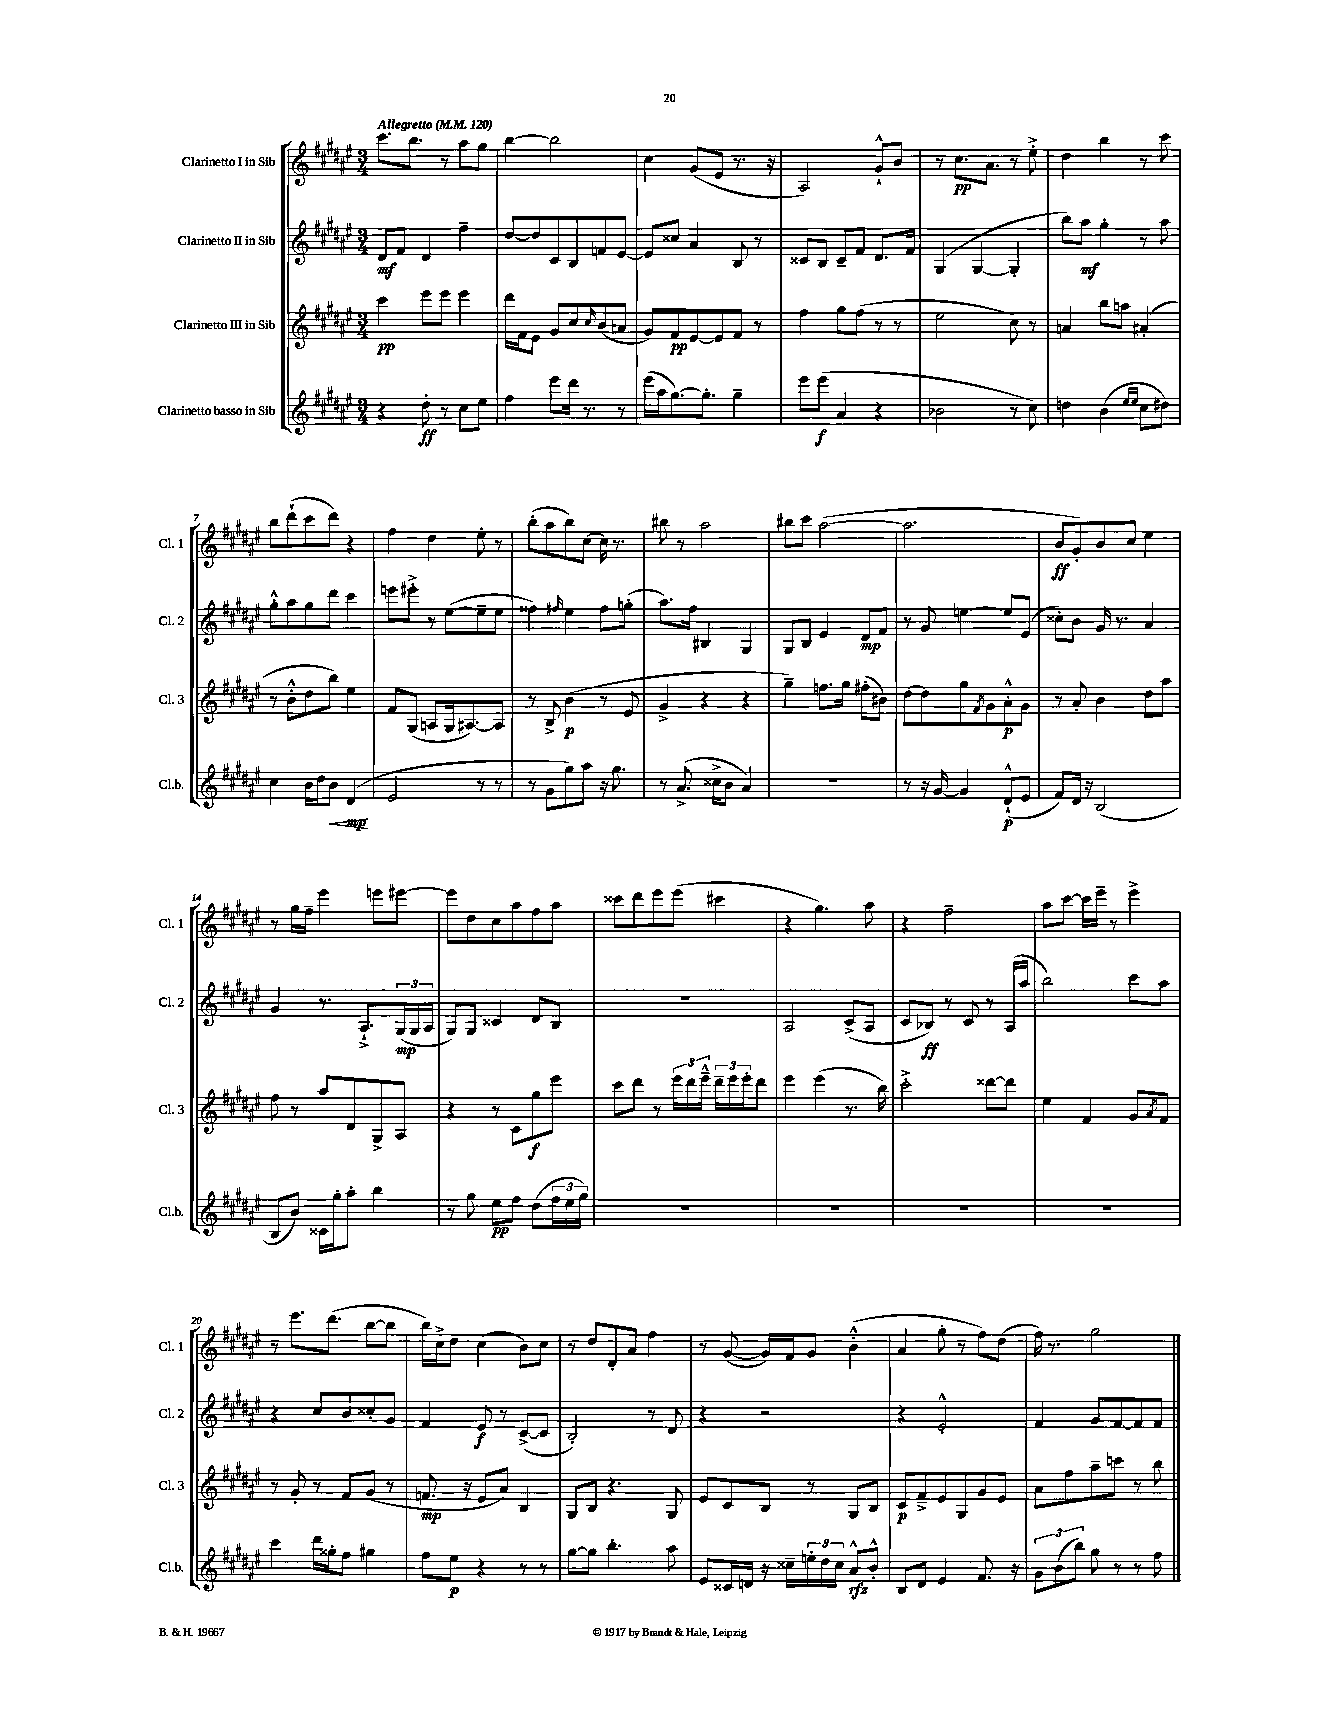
<<
\new StaffGroup <<
\new Staff = "s0" \with { instrumentName = "Clarinetto I in Sib" shortInstrumentName = "Cl. 1" } {
    \clef treble \key fis \major \numericTimeSignature \time 3/4 \tempo "Allegretto" 4 = 120
    cis'''8. b''8. r8 ais''8 gis''8 |
    b''4~ b''2 |
    cis''4 gis'8( eis'8 r8. r16 |
    ais2) gis'8-!-^ b'8 |
    r8 cis''8.\pp ais'8. r8 eis''8-.-> |
    dis''4 b''4 r8 cis'''8 |
    b''8 dis'''8-!( cis'''8 dis'''8) r4 |
    fis''4 dis''4 eis''8-. r8 |
    b''8-.( ais''8 b''8) cis''8~ cis''16 r8. |
    bis''8 r8 ais''2 |
    bis''8 cis'''8 ais''2~( |
    ais''2. |
    b'8\ff gis'8-.) b'8 cis''8 eis''4 |
    r8 gis''16 fis''16-- eis'''4 e'''8 eis'''8~ |
    eis'''8 dis''8 cis''8 ais''8 fis''8 ais''8 |
    cisis'''8 dis'''8 eis'''8 eis'''8( cis'''4 |
    r4 gis''4.) ais''8 |
    r4 fis''2-- |
    ais''8 cis'''8~ cis'''16 eis'''16-- r8 eis'''4-> |
    r8 eis'''8. dis'''8.( b''8~ b''8 |
    b''16) cis''16-> dis''8 cis''4( b'8) cis''8 |
    r8 dis''8 dis'8-. ais'8 fis''4 |
    r8 gis'8~( gis'16) fis'16 gis'8 b'4-.-^( |
    ais'4 gis''8-. r8 fis''8) dis''8( |
    fis''16) r8. gis''2 \bar "|." |
}
\new Staff = "s1" \with { instrumentName = "Clarinetto II in Sib" shortInstrumentName = "Cl. 2" } {
    \clef treble \key fis \major \numericTimeSignature \time 3/4
    dis'8\mf fis'8 dis'4 fis''4-- |
    dis''8~ dis''8 cis'8 b8 f'8 eis'8~ |
    eis'8 cisis''8 ais'4 b8 r8 |
    cisis'8 b8 cisis'8-- fis'8 dis'8. fis'16 |
    gis4( gis4~ gis4-. |
    b''8) ais''8\mf gis''4-. r8 ais''8 |
    gis''8-.-^ ais''8 gis''8 dis'''8 cis'''4 |
    e'''8 eis'''8-.-> r8 eis''8~( eis''8-- eis''8 |
    fisis''4) \grace { fis''16 } eis''4 fis''8 g''8-.( |
    ais''8.) fis''16 bis4 gis4 |
    gis8 b8 eis'4 dis'8\mp fis'8 |
    r8 gis'8 e''4~ e''8 eis'8( |
    cisis''8-.) b'8 gis'16 r8. ais'4 |
    gis'4 r8. ais8.-!-> \tuplet 3/2 { gis16\mp( gis16 ais16 } |
    gis8) gis8 cisis'4 dis'8 b8 |
    R2. |
    ais2 cis'8->( ais8 |
    cis'8 bes8\ff) r8 cis'8 r8 ais16( ais''16 |
    b''2) cis'''8 ais''8 |
    r4 cis''8 b'8 cisis''8-. gis'8 |
    fis'4 eis'8\f r8 cis'8~->( cis'8 |
    b2-.) r8 dis'8 |
    r4 r2 |
    r4 eis'2-.-^ |
    fis'4 gis'8 fis'8~ fis'8 fis'8 \bar "|." |
}
\new Staff = "s2" \with { instrumentName = "Clarinetto III in Sib" shortInstrumentName = "Cl. 3" } {
    \clef treble \key fis \major \numericTimeSignature \time 3/4
    cis'''4\pp eis'''8 eis'''8 eis'''4 |
    dis'''16 fis'16 eis'8 gis'8 cis''8 \grace { cis''16 } b'8( a'8 |
    gis'8) fis'8\pp eis'8~ eis'8 fis'8 r8 |
    fis''4 gis''8 fis''8( r8 r8 |
    eis''2 cis''8) r8 |
    a'4 b''8 a''8 ais'4-.( |
    r8 b'8-.-^ dis''8 b''8) eis''4 |
    fis'8 gis8( a8 gis16 ais8.~) ais8 |
    r8 b8-> b'4\p( r8 eis'8 |
    gis'4-> r4 r4 |
    gis''4--) f''8. gis''16 fis''8-.( bis'8) |
    dis''8~ dis''8 gis''8 \acciaccatura { fis'8 } gis'8 ais'8-.-^\p gis'8 |
    r8 ais'8-. b'4 dis''8 ais''8 |
    fis''8 r8 ais''8 dis'8 gis8-> ais8 |
    r4 r8 cis'8 gis''8\f eis'''8 |
    cis'''8 dis'''8 r8 \tuplet 3/2 { eis'''16 dis'''16 eis'''16---^ } \tuplet 3/2 { dis'''16-- eis'''16 eis'''16-. } dis'''8 |
    eis'''4 eis'''4( r8. b''16) |
    cis'''2-.-> disis'''8~ disis'''8 |
    eis''4 fis'4 gis'8 \acciaccatura { ais'8 } fis'8 |
    r8 gis'8-. r8 fis'8 gis'8( r8 |
    f'8.\mp r16 eis'8 ais'8) b4 |
    gis8 b8 r4. gis8 |
    eis'8 cis'8 b8 r8 gis8 b8 |
    cis'8\p fis'8---> eis'8 gis8 gis'8 eis'8 |
    ais'8 fis''8 ais''8-- c'''8 r8 b''8 \bar "|." |
}
\new Staff = "s3" \with { instrumentName = "Clarinetto basso in Sib" shortInstrumentName = "Cl.b." } {
    \clef treble \key fis \major \numericTimeSignature \time 3/4
    r4 dis''8-.\ff r8 cis''8 eis''8 |
    fis''4 eis'''8 dis'''16 r8. r8 |
    eis'''16( ais''16 gis''8.~) gis''8.-. gis''4-- |
    eis'''8 eis'''8\f( ais'4 r4 |
    bes'2 r8 cis''8) |
    d''4 b'4( \grace { eis''16 eis''16 } cis''8 dis''8) |
    cis''4 b'16 dis''16 b'8\< dis'4\mp\!( |
    eis'2 r8 r8 |
    r8 gis'8 gis''8) ais''8 r16 gis''8. |
    r8 ais'8.->( cisis''16-> b'8 ais'4) |
    R2. |
    r8 r16 gis'16~ gis'4 dis'8-!-^\p( eis'8 |
    fis'8) dis'16 r16 b2( |
    b8 b'8) cisis'16 gis''16-. ais''8-. b''4 |
    r8 gis''8 eis''8\pp fis''8 dis''8( \tuplet 3/2 { fis''16 eis''16 gis''16) } |
    R2. |
    R2. |
    R2. |
    R2. |
    cis'''4 dis'''16 gisis''16-. fis''8 gis''4 |
    fis''8 eis''8\p r4 r8 r8 |
    gis''8~ gis''8 b''4.-. ais''8 |
    eis'8 cisis'16 d'16 r16 cisis''16-- \tuplet 3/2 { e''16-. dis''16 cisis''16 } ais'8-^\rfz b'8-.-^ |
    b8 dis'8 eis'4 fis'8. r16 |
    \tuplet 3/2 { gis'8 b'8( b''8) } gis''8 r8 r8 fis''8 \bar "|." |
}
>>
>>
